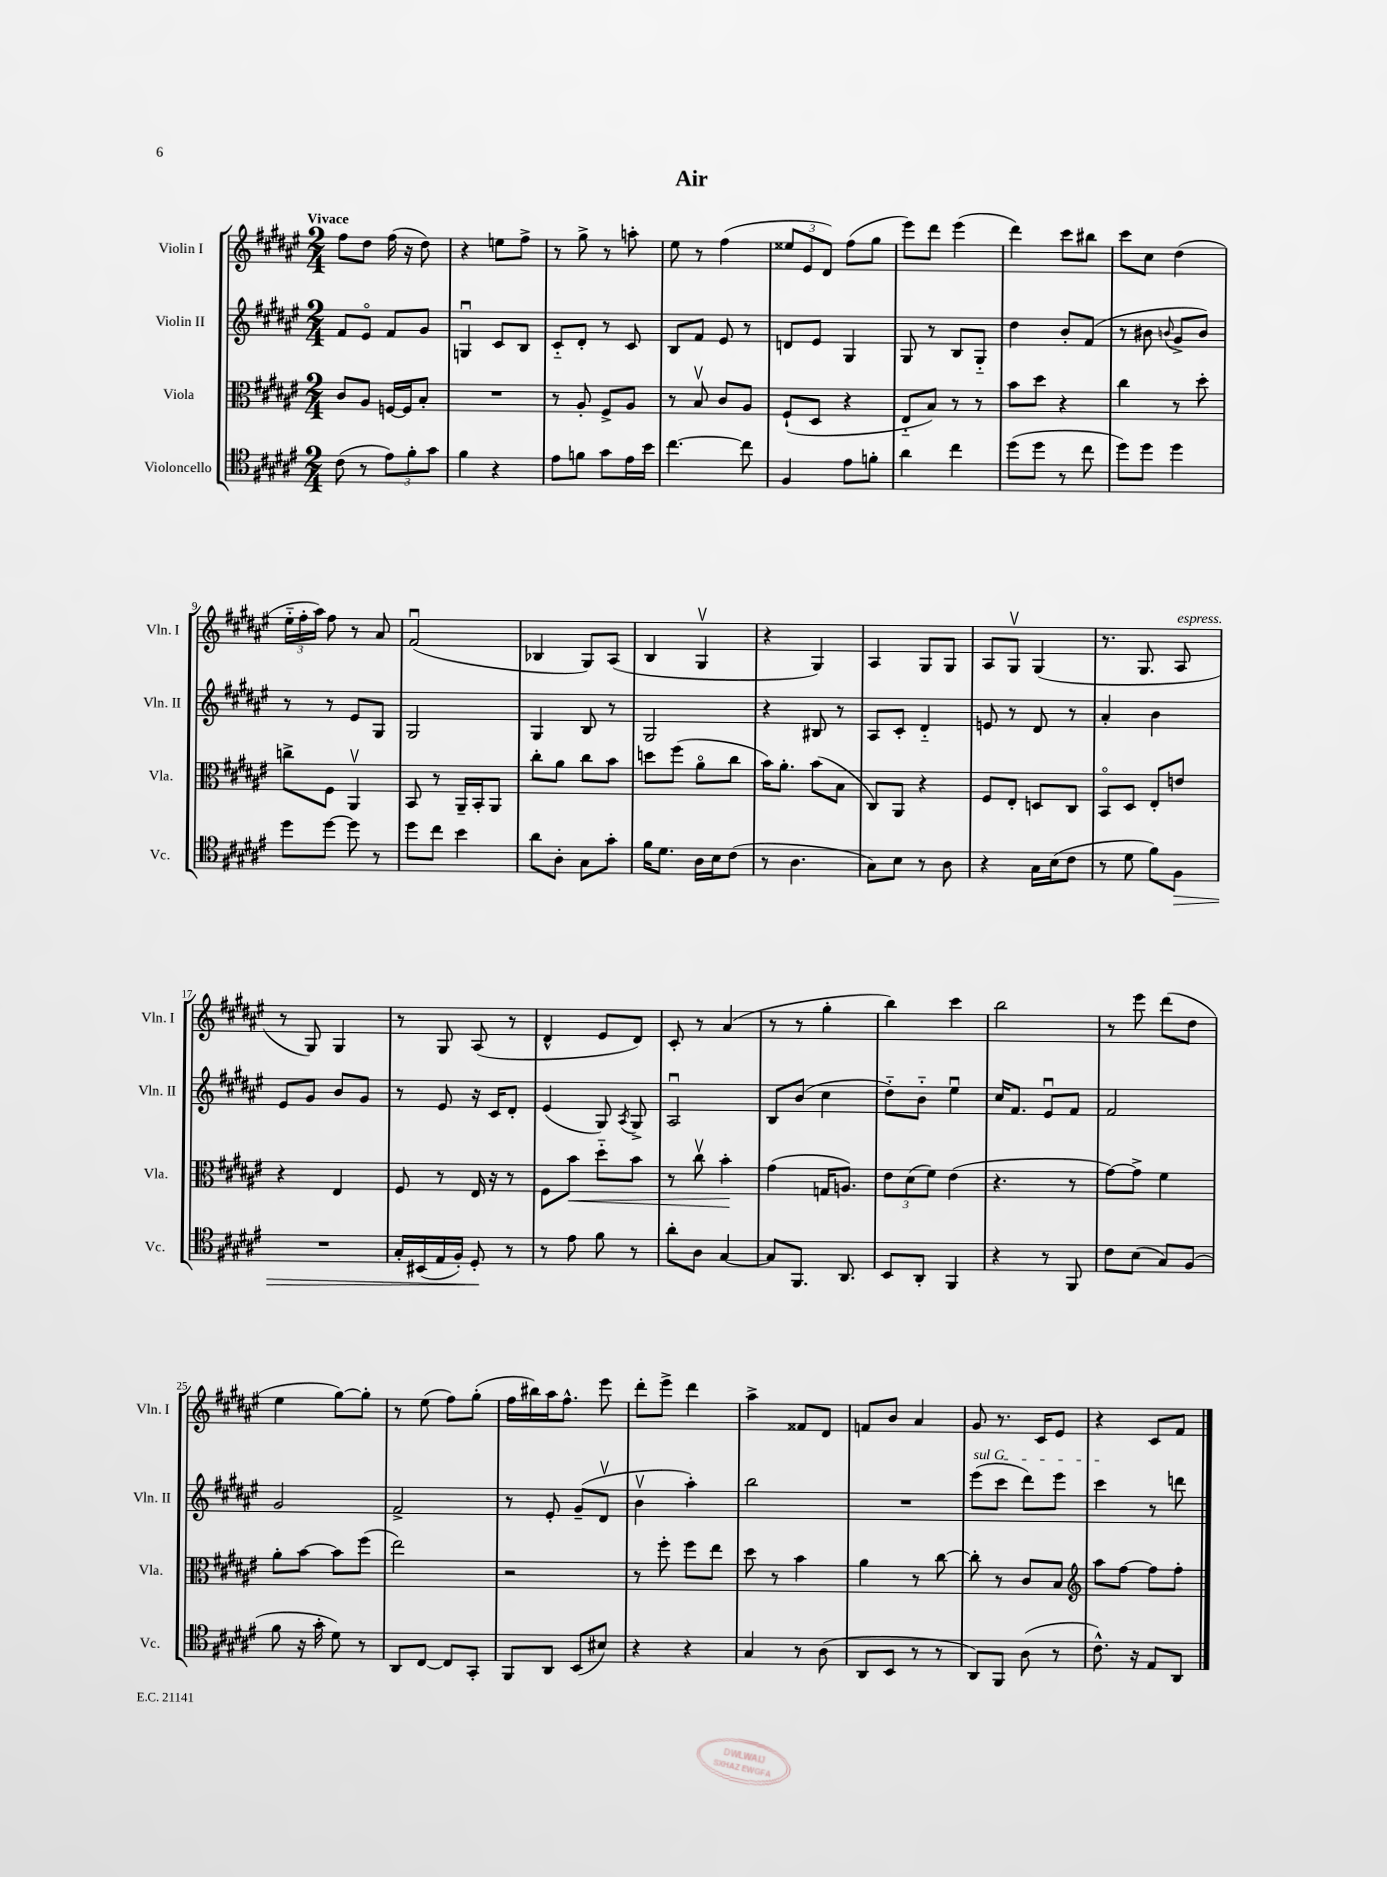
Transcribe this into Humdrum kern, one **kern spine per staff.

**kern	**dynam	**kern	**dynam	**kern	**kern
*part4	*part4	*part3	*part3	*part2	*part1
*staff4	*staff4	*staff3	*staff3	*staff2	*staff1
*I"Violoncello	*	*I"Viola	*	*I"Violin II	*I"Violin I
*I'Vc.	*	*I'Vla.	*	*I'Vln. II	*I'Vln. I
*clefC4	*	*clefC3	*	*clefG2	*clefG2
*k[f#c#g#d#a#e#]	*	*k[f#c#g#d#a#e#]	*	*k[f#c#g#d#a#e#]	*k[f#c#g#d#a#e#]
*M2/4	*	*M2/4	*	*M2/4	*M2/4
=1	=1	=1	=1	=1	=1
!	!	!	!	!	!LO:TX:a:B:t=Vivace
(8c#\	.	8c#/L	.	8f#/L	8ff#\L
8r	.	8A#/J	.	8e#/J	8dd#\J
12e#\L)	.	[16Fn/LL	.	8f#/L	(16ff#\
.	.	16F/J]	.	.	16r
12f#'\	.	.	.	.	.
.	.	8B'/J	.	8g#/J	8dd#\)
12g#\J	.	.	.	.	.
=2	=2	=2	=2	=2	=2
4f#\	.	2r	.	4Gnu/	4r
4r	.	.	.	8c#/L	8een\L
.	.	.	.	8B/J	8ff#^\J
=3	=3	=3	=3	=3	=3
8e#\L	.	8r	.	8c#/L	8r
8fn\J	.	8A#'/	.	8d#'/J	8gg#^\
8g#\L	.	8F#^/L	.	8r	8r
16e#\L	.	8A#/J	.	8c#/	8aan'\
16b\JJ	.	.	.	.	.
=4	=4	=4	=4	=4	=4
[4.cc#\	.	8r	.	8B/L	8ee#\
.	.	8Bv/	.	8f#/J	8r
.	.	8c#/L	.	8e#/	(4ff#\
8cc#\]	.	8A#/J	.	8r	.
=5	=5	=5	=5	=5	=5
4F#/	.	(8F#`/L	.	8dn/L	12ee##X/L
.	.	.	.	.	12e#/
.	.	8D#/J	.	8e#/J	.
.	.	.	.	.	12d#/J)
8e#\L	.	4r	.	4G#/	(8ff#\L
8fn'\J	.	.	.	.	8gg#\J
=6	=6	=6	=6	=6	=6
4a#\	.	8E#/L	.	8G#/	8eee#\L)
.	.	8B/J)	.	8r	8ddd#\J
4cc#\	.	8r	.	8B/L	(4eee#\
.	.	8r	.	8G#/J	.
=7	=7	=7	=7	=7	=7
(8dd#\L	.	8b\L	.	4dd#\	4ddd#\)
8dd#\J	.	8dd#\J	.	.	.
8r	.	4r	.	8b'/L	8ccc#\L
8cc#\	.	.	.	(8f#/J	8bb#X\J
=8	=8	=8	=8	=8	=8
8dd#\L)	.	4cc#\	.	8r	8ccc#\L
8dd#\J	.	.	.	8b#X\	8cc#\J
.	.	.	.	8qqbn/	.
4dd#\	.	8r	.	8g#^/L	(4dd#\
.	.	8dd#'\	.	8b/J)	.
!!LO:LB:g=z
=9	=9	=9	=9	=9	=9
8dd#\L	.	8ccn^\L	.	8r	24ee#\LL
.	.	.	.	.	24ff#'\
.	.	.	.	.	24aa#\JJ)
[8dd#\J	.	8F#\J	.	8r	8ff#\
8dd#\]	.	4AA#v/	.	8e#/L	8r
8r	.	.	.	8G#/J	8a#/
=10	=10	=10	=10	=10	=10
8dd#\L	.	8BB/	.	2G#/	(2f#u/
8cc#\J	.	8r	.	.	.
4b\	.	16AA#~/LL	.	.	.
.	.	16BB'/J	.	.	.
.	.	8AA#/J	.	.	.
=11	=11	=11	=11	=11	=11
8a#\L	.	8cc#'\L	.	4G#/	4B-X/
8A#'\J	.	8a#\J	.	.	.
8G#\L	.	8cc#\L	.	8B/	8G#/L)
8g#'\J	.	8b\J	.	8r	(8A#/J
=12	=12	=12	=12	=12	=12
16f#\KL	.	8ddn\L	.	2G#/	4B/
8.d#\J	.	.	.	.	.
.	.	(8ff#\J	.	.	.
16A#\LL	.	8a#\L	.	.	4G#v/
16B\J	.	.	.	.	.
(8c#\J	.	8cc#\J	.	.	.
=13	=13	=13	=13	=13	=13
8r	.	16b\KL)	.	4r	4r
.	.	8.a#'\J	.	.	.
4.A#\	.	.	.	.	.
.	.	(8b\L	.	8B#X/	4G#/)
.	.	8B\J	.	8r	.
=14	=14	=14	=14	=14	=14
8G#\L)	.	8C#/L)	.	8A#/L	4A#/
8B\J	.	8AA#/J	.	8c#'/J	.
8r	.	4r	.	4d#/	8G#/L
8A#\	.	.	.	.	8G#/J
=15	=15	=15	=15	=15	=15
4r	.	8F#/L	.	8en/	8A#/L
.	.	8E#'/J	.	8r	8G#v/J
16G#\LL	.	8Dn/L	.	8d#/	(4G#/
(16B\J	.	.	.	.	.
8c#\J	.	8C#/J	.	8r	.
=16	=16	=16	=16	=16	=16
8r	.	8BB/L	.	4a#'/	8.r
8d#\	.	8D#/J	.	.	.
.	.	.	.	.	8.G#/
8f#\L)	.	8E#'/L	.	4b\	.
!	!	!	!	!	!LO:TX:a:i:t=espress.
!	!LO:HP:b	!	!	!	!
8F#\J	>	8en/J	.	.	8A#/
!!LO:LB:g=z
=17	=17	=17	=17	=17	=17
2r	.	4r	.	8e#/L	8r
.	.	.	.	8g#/J	8G#/)
.	.	4E#/	.	8b/L	4G#/
.	.	.	.	8g#/J	.
=18	=18	=18	=18	=18	=18
16G#'/LL	.	8F#/	.	8r	8r
(16BB#X/	.	.	.	.	.
16E#/	.	8r	.	8e#/	8G#/
16F#'/JJ)	.	.	.	.	.
8D#'/	.	16E#/	.	16r	(8A#/
.	.	16r	.	16c#/KL	.
8r	]	8r	.	8d#'/J	8r
=19	=19	=19	=19	=19	=19
8r	.	8F#\L	.	(4e#/	4d#^^/
!	!	!	!LO:HP:b	!	!
8e#\	.	8b\J	<	.	.
8f#\	.	8dd#\L	.	8G#/)	8e#/L
.	.	.	.	8qA#/	.
8r	.	8b\J	.	8G#^/	8d#/J)
=20	=20	=20	=20	=20	=20
8a#'\L	.	8r	.	2A#u/	8c#'/
8A#\J	.	8cc#v\	.	.	8r
[4G#/	.	4b'\	.	.	(4a#/
.	.	.	[	.	.
=21	=21	=21	=21	=21	=21
8G#/L]	.	(4g#\	.	8B/L	8r
8.FF#/J	.	.	.	(8b/J	8r
.	.	16Gn/KL	.	4cc#\	4gg#'\
8.AA#/	.	8.An/J)	.	.	.
=22	=22	=22	=22	=22	=22
8BB/L	.	12e#\L	.	8dd#\L)	4bb\)
.	.	(12d#\	.	.	.
8AA#'/J	.	.	.	8b\J	.
.	.	12f#\J)	.	.	.
4FF#/	.	(4e#\	.	4ee#u\	4ccc#\
=23	=23	=23	=23	=23	=23
4r	.	4.r	.	16cc#/KL	2bb\
.	.	.	.	8.f#/J	.
8r	.	.	.	8e#u/L	.
8FF#/	.	8r	.	8f#/J	.
=24	=24	=24	=24	=24	=24
8c#\L	.	[8g#\L)	.	2f#/	8r
(8B\J	.	8g#^\J]	.	.	8eee#\
8G#/L)	.	4f#\	.	.	(8ddd#\L
(8F#/J	.	.	.	.	8dd#\J
!!LO:LB:g=z
=25	=25	=25	=25	=25	=25
8f#\	.	8a#'\L	.	2g#/	4ee#\
16r	.	[8b\J	.	.	.
16g#'\	.	.	.	.	.
8d#\)	.	8b\L]	.	.	[8gg#\L)
8r	.	(8ff#\J	.	.	8gg#'\J]
=26	=26	=26	=26	=26	=26
8AA#/L	.	2ee#\)	.	2f#^/	8r
[8C#/J	.	.	.	.	(8ee#\
8C#/L]	.	.	.	.	8ff#\L)
8GG#'/J	.	.	.	.	(8gg#'\J
=27	=27	=27	=27	=27	=27
8FF#/L	.	2r	.	8r	16ff#\LL
.	.	.	.	.	16bb#X\)
8AA#/J	.	.	.	8e#'/	16aa#\J
.	.	.	.	.	8.ff#^^\J
(8BB/L	.	.	.	(8g#~/L	.
8B#X/J)	.	.	.	8d#v/J	8eee#\
=28	=28	=28	=28	=28	=28
4r	.	8r	.	4bv\	8ddd#'\L
.	.	8ff#'\	.	.	8eee#^\J
4r	.	8ff#\L	.	4aa#'\)	4ddd#\
.	.	8ee#\J	.	.	.
=29	=29	=29	=29	=29	=29
4G#/	.	8dd#\	.	2bb\	4aa#^\
.	.	8r	.	.	.
8r	.	4b\	.	.	8f##X/L
(8A#\	.	.	.	.	8d#/J
=30	=30	=30	=30	=30	=30
8AA#/L	.	4a#\	.	2r	8fn/L
8BB/J	.	.	.	.	8b/J
8r	.	8r	.	.	4a#/
8r	.	[8cc#\	.	.	.
=31	=31	=31	=31	=31	=31
!	!	!	!	!LO:TX:a:i:t=sul G	!
8AA#/L)	.	8cc#'\]	.	(8eee#\L	8g#/
8FF#/J	.	8r	.	8ccc#\J	8.r
(8A#\	.	8c#/L	.	8ddd#\L)	.
.	.	.	.	.	16c#/KL
8r	.	8B/J	.	8eee#\J	8e#/J
=32	=32	=32	=32	=32	=32
*	*	*clefG2	*	*	*
8.c#^^\)	.	8aa#\L	.	4ccc#\	4r
.	.	[8ff#\J	.	.	.
16r	.	.	.	.	.
8E#/L	.	8ff#\L]	.	8r	8c#/L
8AA#/J	.	8ff#'\J	.	8dddn\	8f#/J
==	==	==	==	==	==
*-	*-	*-	*-	*-	*-
